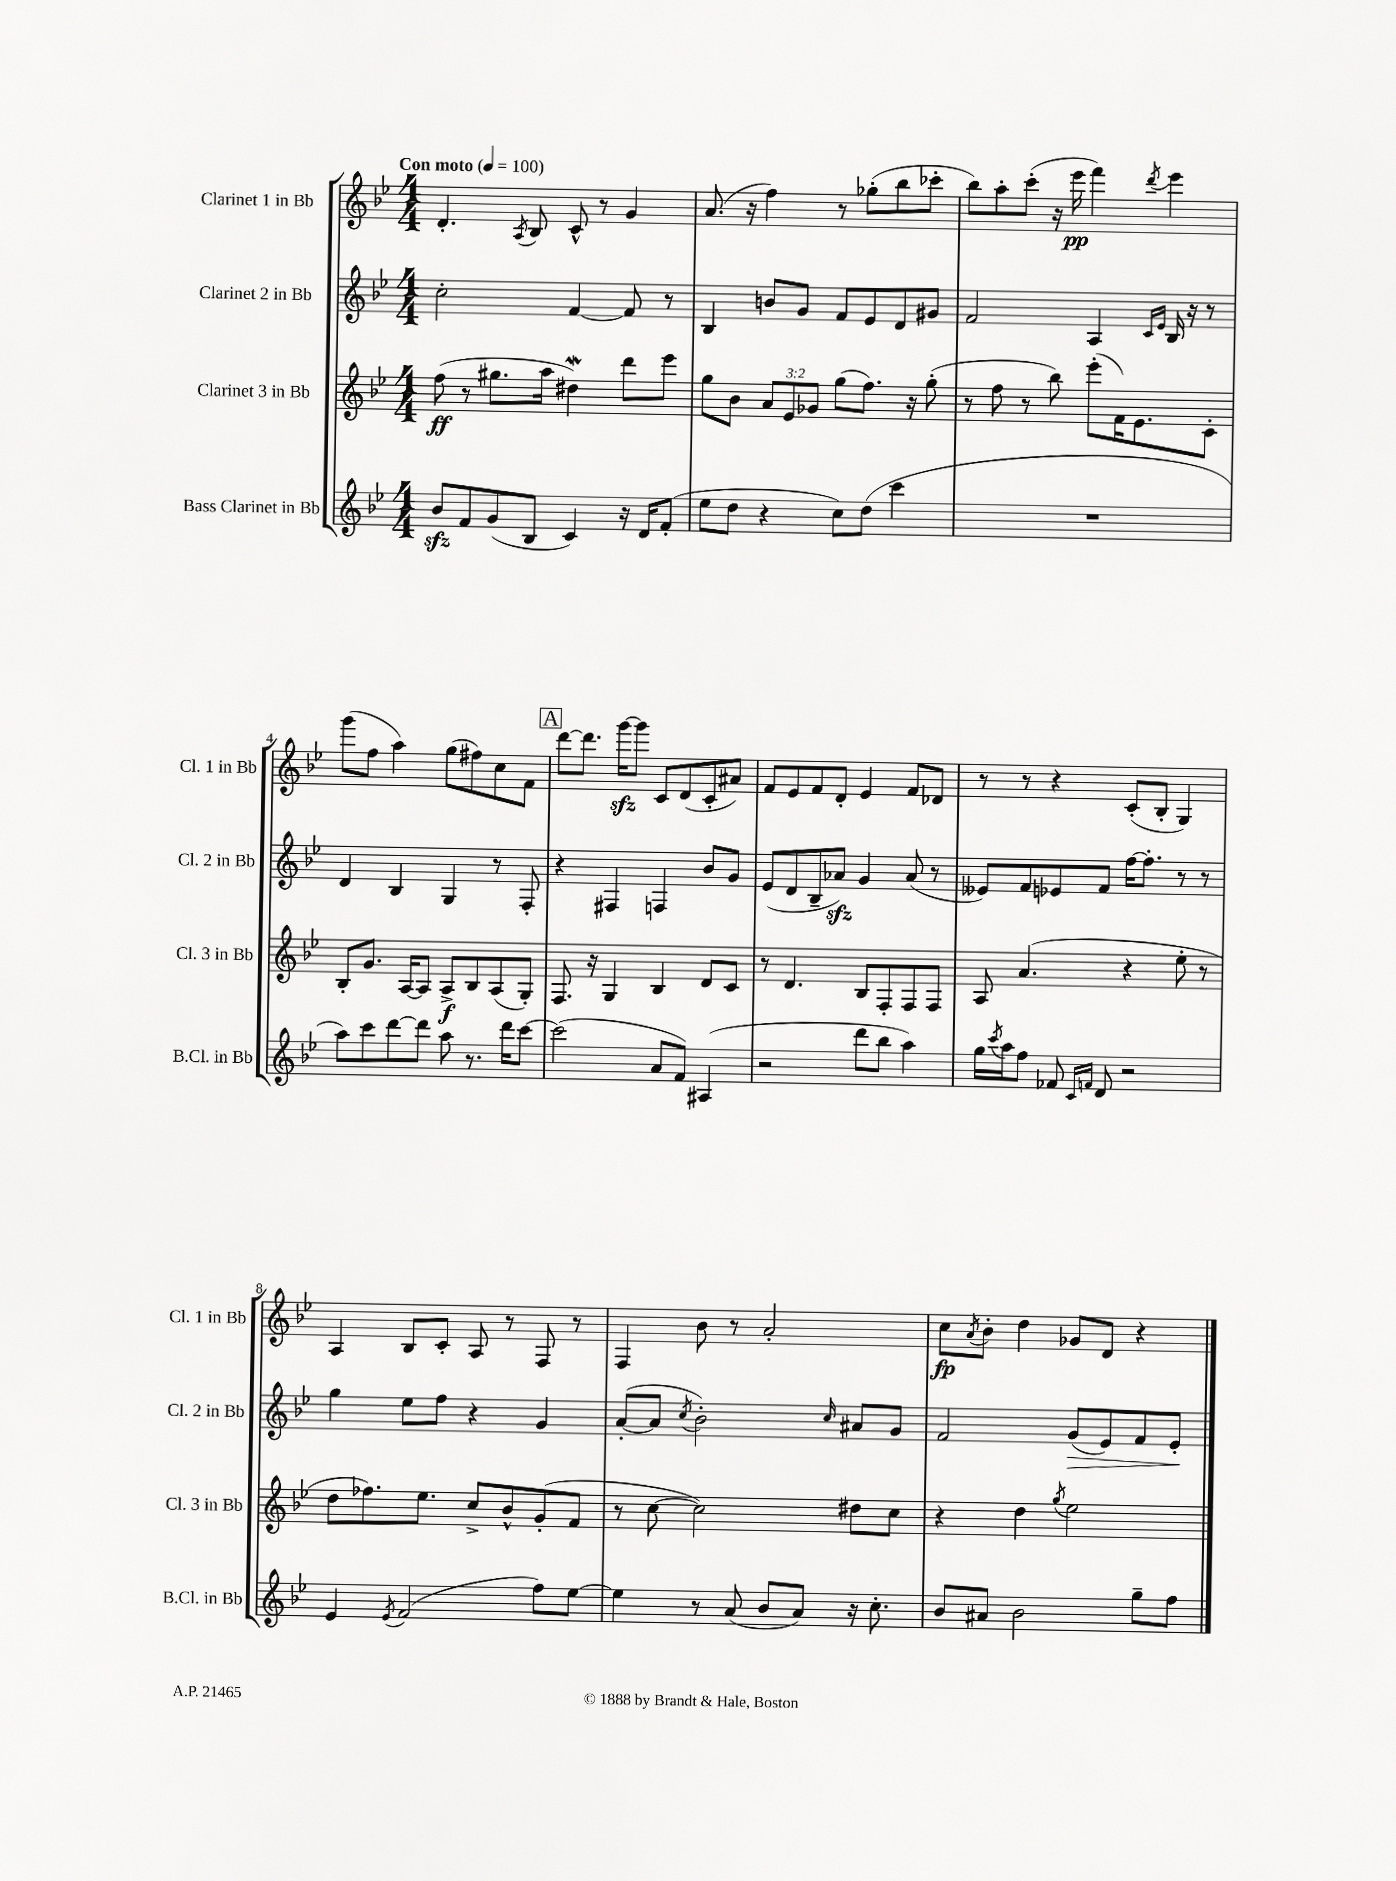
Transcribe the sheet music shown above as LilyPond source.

<<
\new StaffGroup <<
\new Staff = "s0" \with { instrumentName = "Clarinet 1 in Bb" shortInstrumentName = "Cl. 1 in Bb" } {
    \clef treble \key bes \major \numericTimeSignature \time 4/4 \tempo "Con moto" 4 = 100
    d'4.-. \acciaccatura { a8 } bes8 c'8-^ r8 g'4 |
    a'8.( r16 f''4) r8 ges''8-.( bes''8 ces'''8-. |
    bes''8) a''8-. c'''8-.( r16 ees'''16\pp f'''4) \acciaccatura { d'''8 } ees'''4 |
    g'''8( f''8 a''4) g''8( fis''8) c''8 f'8 |
    \mark \markup { \box "A" } d'''8~ d'''8. g'''16~\sfz g'''8 c'8 d'8( c'8-. ais'8) |
    f'8 ees'8 f'8 d'8-. ees'4 f'8 des'8 |
    r8 r8 r4 c'8-.( bes8-. g4) |
    a4 bes8 c'8-. a8 r8 f8 r8 |
    f4 bes'8 r8 a'2-. |
    c''8\fp \acciaccatura { a'8 } bes'8-. d''4 ges'8 d'8 r4 \bar "|." |
}
\new Staff = "s1" \with { instrumentName = "Clarinet 2 in Bb" shortInstrumentName = "Cl. 2 in Bb" } {
    \clef treble \key bes \major \numericTimeSignature \time 4/4
    c''2-. f'4~ f'8 r8 |
    bes4 b'8 g'8 f'8 ees'8 d'8 gis'8 |
    f'2 a4 \grace { c'16 ees'16 } bes16 r16 r8 |
    d'4 bes4 g4 r8 f8-. |
    \mark \markup { \box "A" } r4 fis4 f4 bes'8 g'8 |
    ees'8( d'8 bes8-- aes'8\sfz) g'4 aes'8( r8 |
    eeses'8) f'8 ees'8 f'8 f''16~ f''8.-. r8 r8 |
    g''4 ees''8 f''8 r4 g'4 |
    a'8~-.( a'8 \acciaccatura { c''8 } bes'2-.) \grace { c''16 } ais'8 g'8 |
    f'2 g'8\>( ees'8) f'8 ees'8-.\! \bar "|." |
}
\new Staff = "s2" \with { instrumentName = "Clarinet 3 in Bb" shortInstrumentName = "Cl. 3 in Bb" } {
    \clef treble \key bes \major \numericTimeSignature \time 4/4 \override Staff.TupletNumber.text = #tuplet-number::calc-fraction-text
    f''8\ff( r8 gis''8. a''16 dis''4\mordent) d'''8 ees'''8 |
    g''8 bes'8 \tuplet 3/2 { a'8 ees'8 ges'8 } g''8( f''8.) r16 g''8-.( |
    r8 f''8 r8 bes''8) ees'''8-.( f'16) ees'8. c'8-. |
    bes8-. g'8. a16~ a8 a8->\f bes8 a8( g8-.) |
    \mark \markup { \box "A" } f8. r16 g4 bes4 d'8 c'8 |
    r8 d'4. bes8 f8-. f8 f8 |
    a8 a'4.( r4 ees''8-. r8 |
    d''8 fes''8.) ees''8. c''8-> bes'8-^ g'8-.( f'8 |
    r8 c''8~ c''2) dis''8 c''8 |
    r4 d''4 \acciaccatura { g''8 } ees''2 \bar "|." |
}
\new Staff = "s3" \with { instrumentName = "Bass Clarinet in Bb" shortInstrumentName = "B.Cl. in Bb" } {
    \clef treble \key bes \major \numericTimeSignature \time 4/4
    bes'8\sfz f'8 g'8( bes8 c'4) r16 d'16 f'8-.( |
    ees''8 d''8 r4 c''8) d''8( c'''4 |
    R1 |
    a''8) c'''8 d'''8~ d'''8 a''8 r8. d'''16 c'''8~ |
    \mark \markup { \box "A" } c'''2( a'8 f'8) ais4( |
    r2 d'''8 bes''8 a''4) |
    g''16 \acciaccatura { c'''8 } a''16 f''8 fes'8 \grace { c'16 f'16 } d'8 r2 |
    ees'4 \acciaccatura { ees'8 } f'2( f''8) ees''8~ |
    ees''4 r8 a'8( bes'8 a'8) r16 c''8.-. |
    bes'8 ais'8 bes'2 g''8-- f''8 \bar "|." |
}
>>
>>
